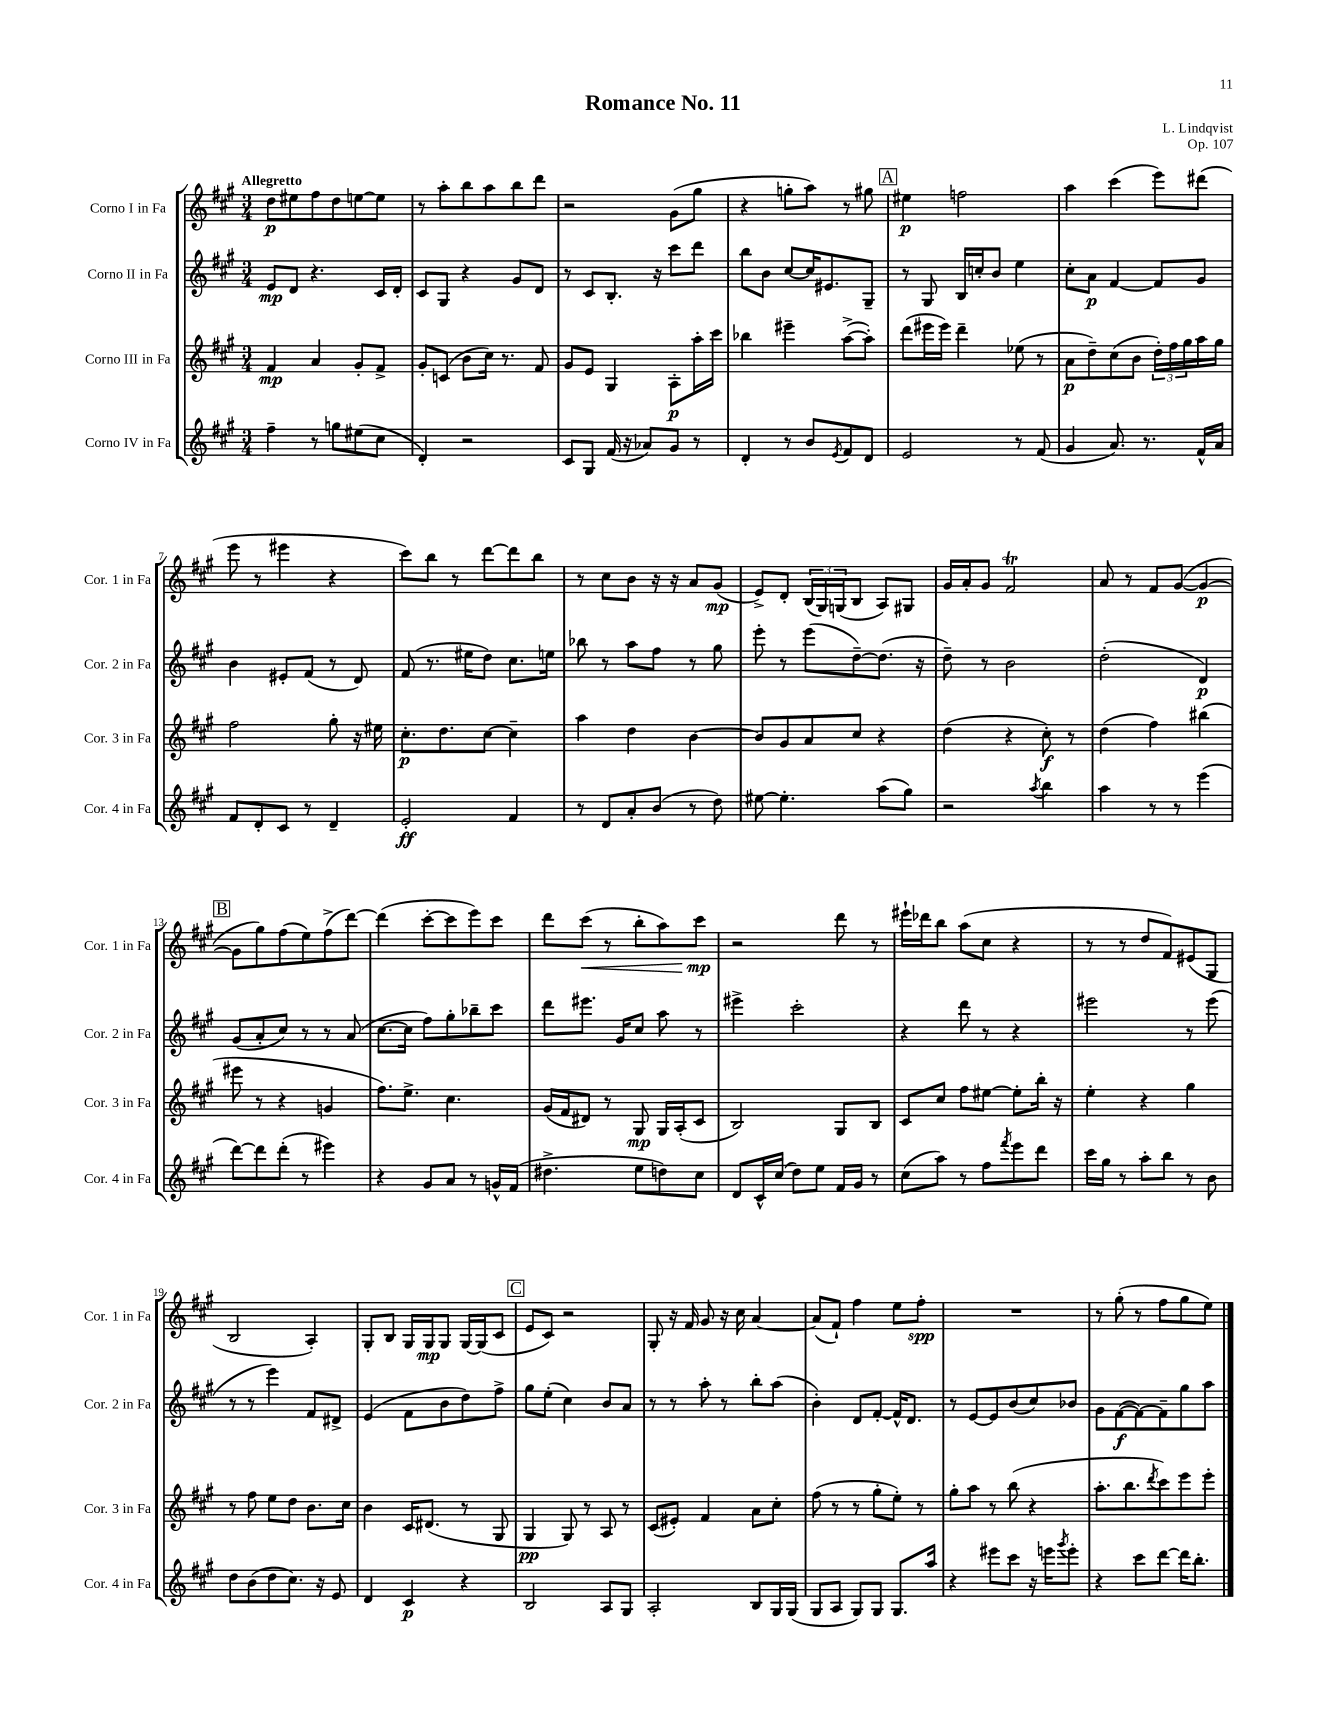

**kern	**kern	**kern	**kern
*staff4	*staff3	*staff2	*staff1
*clefG2	*clefG2	*clefG2	*clefG2
*k[f#c#g#]	*k[f#c#g#]	*k[f#c#g#]	*k[f#c#g#]
*M3/4	*M3/4	*M3/4	*M3/4
4ff#~	4f#	8e	8dd
.	.	8d	8ee#
8r	4a	4.r	8ff#
8gg	.	.	8dd
(8ee#	8g#'	.	[8ee
8cc#	8f#^	16c#	8ee]
.	.	16d'	.
=	=	=	=
4d')	8g#'	8c#	8r
.	(8c	8G#	8aa'
2r	8b	4r	8bb
.	16cc#)	.	8aa
.	8.r	.	.
.	.	8g#	8bb
.	8f#	8d	8ddd
=	=	=	=
8c#	8g#	8r	2r
8G#	8e	8c#	.
(16f#	4G#	8.B'	.
16r	.	.	.
8a-)	.	.	.
.	.	16r	.
8g#	8A'	8ccc#	(8g#
8r	16aa'	8ddd	8gg#
.	16ccc#	.	.
=	=	=	=
4d'	4bb-	8bb	4r
.	.	8b	.
8r	4eee#~	[8cc#	8gg'
8b	.	16cc#]	8aa)
.	.	8.e#	.
8qe	.	.	.
8f#	([8aa^	.	8r
8d	8aa'])	8G#~	8gg#
=	=	=	=
2e	(8ddd	8r	4ee#
.	16eee#	8G#	.
.	16eee#)	.	.
.	4ddd~	16B	2ff
.	.	16cc'	.
.	.	8b	.
8r	(8ee-	4ee	.
(8f#	8r	.	.
=	=	=	=
4g#	8a	8cc#'	4aa
.	8dd~)	8a	.
8.a)	(8cc#	[4f#	(4ccc#
.	8b	.	.
8.r	.	.	.
.	24dd')	8f#]	8eee)
.	24ff#	.	.
.	24gg#	.	.
16f#^^	16aa	8g#	(8ddd#
16a	16gg#	.	.
=	=	=	=
8f#	2ff#	4b	8eee
8d'	.	.	8r
8c#	.	8e#'	4eee#
8r	.	(8f#	.
4d~	8gg#'	8r	4r
.	16r	8d)	.
.	16ee#	.	.
=	=	=	=
2e'	8.cc#'	(8f#	8ccc#)
.	.	8.r	8bb
.	8.dd	.	.
.	.	.	8r
.	.	16ee#	.
.	[8cc#	8dd)	[8ddd
4f#	4cc#~]	8.cc#	8ddd]
.	.	.	8bb
.	.	16ee	.
=	=	=	=
8r	4aa	8bb-	8r
8d	.	8r	8cc#
8a'	4dd	8aa	8b
(8b	.	8ff#	16r
.	.	.	16r
8r	[4b	8r	8a
8dd)	.	8gg#	(8g#
=	=	=	=
[8ee#	8b]	8eee'	8e^)
4.ee#']	8g#	8r	8d'
.	8a	(8eee	(24B
.	.	.	24G#)
.	.	.	(24G
.	8cc#	[8dd~)	8B
(8aa	4r	(8.dd]	8A)
8gg#)	.	.	8G#
.	.	16r	.
=	=	=	=
2r	(4dd	8dd~)	16g#
.	.	.	16a'
.	.	8r	8g#
.	4r	2b	2f#
8qaa	.	.	.
4bb	8cc#')	.	.
.	8r	.	.
=	=	=	=
4aa	(4dd	(2dd'	8a
.	.	.	8r
8r	4ff#)	.	8f#
8r	.	.	([8g#
(4eee	(4bb#	4d)	4g#_
=	=	=	=
[8ddd)	8eee#	(8g#	8g#]
8ddd]	8r	8a'	8gg#)
(8ddd'	4r	8cc#)	(8ff#
8r	.	8r	8ee)
4eee#)	4g	8r	(8ff#^
.	.	(8a	[8ddd)
=	=	=	=
4r	8.ff#)	[8.cc#	(4ddd]
.	8.ee^	16cc#]	.
8g#	.	8ff#)	[8ccc#'
8a	4.cc#	8gg#'	8ccc#]
8r	.	8bb-~	8eee)
16g^^	.	8ccc#	8ccc#
(16f#	.	.	.
=	=	=	=
4.dd#^	(16g#	8ddd	8ddd
.	16f#	.	.
.	8d#)	8.eee#	(8ccc#
.	8r	.	8r
.	.	16g#	.
8ee	8G#	8cc#	8bb'
8dd)	16G#	8aa	8aa)
.	(16A'	.	.
8cc#	8c#	8r	8ccc#
=	=	=	=
8d	2B)	4eee#^	2r
16c#^^	.	.	.
(16cc#	.	.	.
8dd)	.	2ccc#'	.
8ee	.	.	.
16f#	8G#	.	8ddd
16g#	.	.	.
8r	8B	.	8r
=	=	=	=
(8cc#	8c#	4r	16eee#`
.	.	.	16ddd-
8aa)	8cc#	.	8bb
8r	8ff#	8ddd	(8aa
8ff#	[8ee#	8r	8cc#
8qfff#	.	.	.
8eee	8ee#']	4r	4r
8ddd	16bb'	.	.
.	16r	.	.
=	=	=	=
16ccc#	4ee'	2eee#	8r
16gg#	.	.	.
8r	.	.	8r
8aa'	4r	.	8dd
8bb	.	.	8f#)
8r	4gg#	8r	(8e#
8b	.	(8eee#	8G#
=	=	=	=
8dd	8r	8r	2B
(8b	8ff#	8r	.
8dd	8ee	4eee)	.
8.cc#)	8dd	.	.
.	8.b	8f#	4A')
16r	.	.	.
8e	.	8d#^	.
.	16cc#	.	.
=	=	=	=
4d	4b	(4e	8G#'
.	.	.	8B
4c#	16c#	8f#	16G#
.	(8.d#	.	16G#
.	.	8b	8G#
4r	8r	8dd)	[16G#
.	.	.	(16G#]
.	8G#	8ff#^	8c#
=	=	=	=
2B	4G#	8gg#	8e
.	.	(8ee'	8c#)
.	8G#)	4cc#)	2r
.	8r	.	.
8A	8A	8b	.
8G#	8r	8a	.
=	=	=	=
2A'	(8c#	8r	8G#'
.	8e#')	8r	16r
.	.	.	16f#
.	4f#	8aa'	8g#
.	.	8r	16r
.	.	.	16cc#
8B	8a	8bb'	[4a
16G#	8cc#'	(8aa	.
(16G#	.	.	.
=	=	=	=
8G#	(8ff#	4b')	(8a]
8A	8r	.	8f#`)
8G#)	8r	8d	4ff#
8G#	8gg#'	[8f#'	.
8.G#	8ee')	16f#^^]	8ee
.	.	8.d	.
.	8r	.	8ff#'
16aa	.	.	.
=	=	=	=
4r	8gg#'	8r	2.r
.	8aa	[8e	.
8eee#	8r	8e]	.
8ccc#	(8bb	(8b	.
16r	4r	8cc#)	.
16eee	.	.	.
8qggg#	.	.	.
8eee'	.	8b-	.
=	=	=	=
4r	8.aa'	8g#	8r
.	.	([8f#	(8gg#'
.	8.bb	.	.
8ccc#	.	8f#_)	8r
.	8qddd	.	.
[8ddd	8ccc#)	8f#~]	8ff#
16ddd]	8eee	8gg#	8gg#
8.bb'	.	.	.
.	8eee'	8aa	8ee)
==	==	==	==
*-	*-	*-	*-
